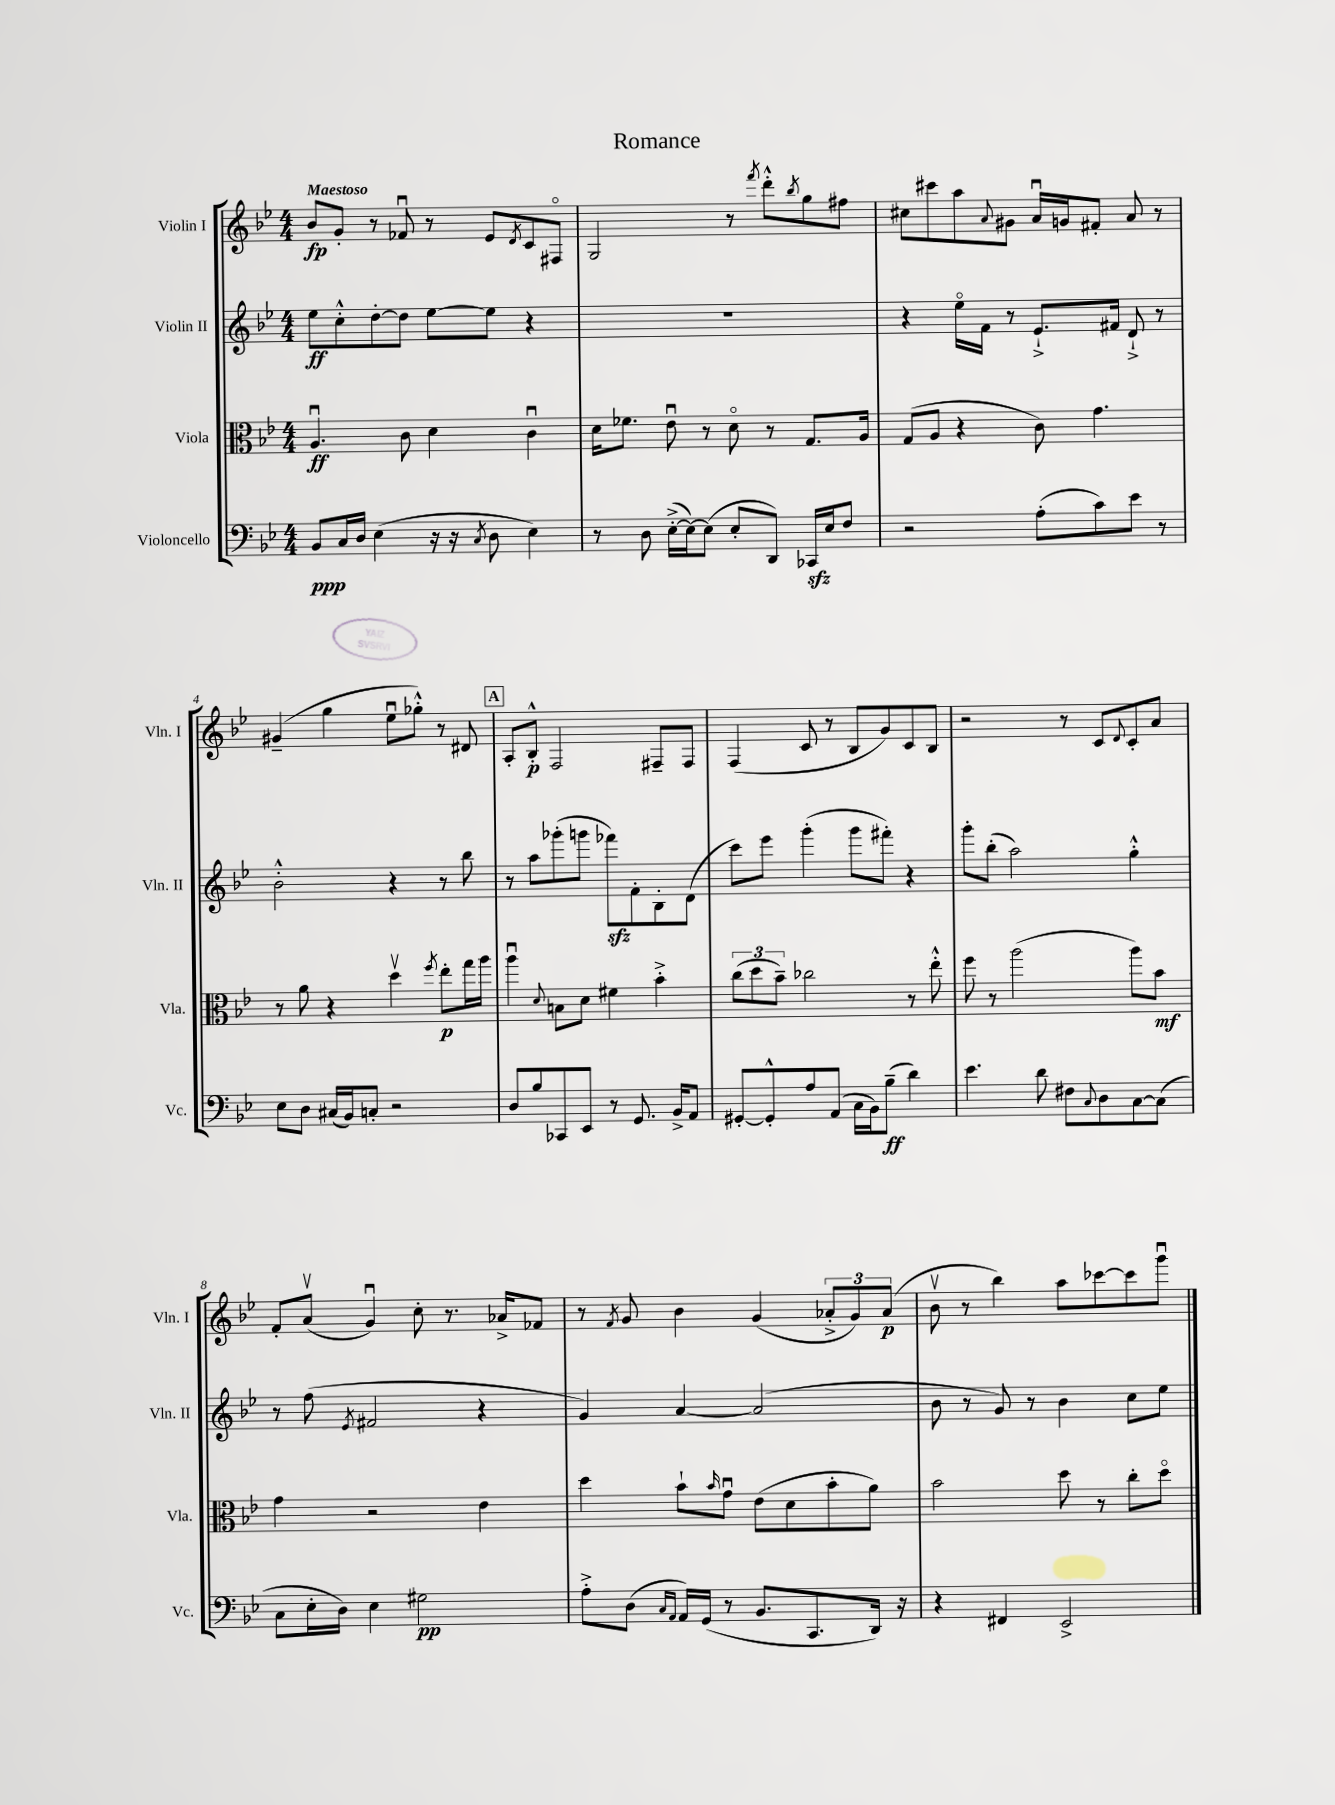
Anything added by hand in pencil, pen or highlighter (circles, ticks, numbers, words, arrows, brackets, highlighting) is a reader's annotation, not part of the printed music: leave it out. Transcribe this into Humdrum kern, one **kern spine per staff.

**kern	**dynam	**kern	**dynam	**kern	**dynam	**kern	**dynam
*part4	*part4	*part3	*part3	*part2	*part2	*part1	*part1
*staff4	*staff4	*staff3	*staff3	*staff2	*staff2	*staff1	*staff1
*I"Violoncello	*	*I"Viola	*	*I"Violin II	*	*I"Violin I	*
*I'Vc.	*	*I'Vla.	*	*I'Vln. II	*	*I'Vln. I	*
*clefF4	*	*clefC3	*	*clefG2	*	*clefG2	*
*k[b-e-]	*	*k[b-e-]	*	*k[b-e-]	*	*k[b-e-]	*
*M4/4	*	*M4/4	*	*M4/4	*	*M4/4	*
=1	=1	=1	=1	=1	=1	=1	=1
!	!	!	!	!	!	!LO:TX:a:B:t=Maestoso	!
8BB-/L	ppp	4.Au/	ff	8ee-\L	ff	8b-/L	fp
16C/L	.	.	.	8cc'^^\	.	8g'/J	.
16D/JJ	.	.	.	.	.	.	.
(4E-\	.	.	.	[8dd'\	.	8r	.
.	.	8c\	.	8dd\J]	.	8f-Xu/	.
16r	.	4d\	.	[8ee-\L	.	8r	.
16r	.	.	.	.	.	.	.
8qC/	.	.	.	.	.	.	.
8D\	.	.	.	8ee-\J]	.	8e-/L	.
.	.	.	.	.	.	8qd/	.
4E-\)	.	4cu\	.	4r	.	8c/	.
.	.	.	.	.	.	8F#X/J	.
=2	=2	=2	=2	=2	=2	=2	=2
8r	.	16d\KL	.	1r	.	2G/	.
.	.	8.f-X\J	.	.	.	.	.
8D\	.	.	.	.	.	.	.
([16E-'^\LL	.	8e-u\	.	.	.	.	.
16E-\J_)	.	.	.	.	.	.	.
(8E-\J]	.	8r	.	.	.	.	.
8E-'/L	.	8d\	.	.	.	8r	.
.	.	.	.	.	.	8qfff/	.
8DD/J)	.	8r	.	.	.	8ddd'^^\L	.
.	.	.	.	.	.	8qbb-/	.
16CC-Xzz/LL	.	8.G/L	.	.	.	8gg\	.
16E-/J	.	.	.	.	.	.	.
8F/J	.	.	.	.	.	8ff#X\J	.
.	.	16A/Jk	.	.	.	.	.
=3	=3	=3	=3	=3	=3	=3	=3
2r	.	(8G/L	.	4r	.	8cc#X\L	.
.	.	8A/J	.	.	.	8ccc#X\	.
.	.	4r	.	16ee-\LL	.	8aa\	.
.	.	.	.	16f\JJ	.	.	.
.	.	.	.	.	.	8qqa/	.
.	.	.	.	8r	.	8g#X\J	.
(8A'\L	.	8c\)	.	8.e-`^/L	.	16au/LL	.
.	.	.	.	.	.	16gn/J	.
8c\)	.	4.g\	.	.	.	8f#X'/J	.
.	.	.	.	16f#X/Jk	.	.	.
8e-\J	.	.	.	8d`^/	.	8a/	.
8r	.	.	.	8r	.	8r	.
!!LO:LB:g=z
=4	=4	=4	=4	=4	=4	=4	=4
8E-\L	.	8r	.	2b-'^^\	.	(4g#X~/	.
8D\J	.	8a\	.	.	.	.	.
(16C#X/LL	.	4r	.	.	.	4gg\	.
16BB-/J)	.	.	.	.	.	.	.
8Cn'/J	.	.	.	.	.	.	.
2r	.	4ddv\	.	4r	.	8ee-u\L	.
.	.	.	.	.	.	8gg-X'^^\J)	.
.	.	8qff/	.	.	.	.	.
.	.	8ee-'\L	p	8r	.	8r	.
.	.	16gg\L	.	8bb-\	.	8d#X/	.
.	.	16aa\JJ	.	.	.	.	.
!!LO:REH:place=s1:t=A
=5	=5	=5	=5	=5	=5	=5	=5
8D/L	.	4aau\	.	8r	.	8A'/L	.
8B-/	.	.	.	8aa\L	.	8B-'^^/J	p
.	.	8qqd/	.	.	.	.	.
8CC-X/	.	8Bn\L	.	(8ggg-X'\	.	2F/	.
8EE-/J	.	8d\J	.	8gggn\J	.	.	.
8r	.	4f#X\	.	8fff-Xzz\L)	.	.	.
8.GG/	.	.	.	8f'\	.	.	.
.	.	4b-'^\	.	8B-'\	.	8F#X~/L	.
16BB-^/KL	.	.	.	.	.	.	.
8AA/J	.	.	.	(8d\J	.	8F#/J	.
=6	=6	=6	=6	=6	=6	=6	=6
[8GG#X'/L	.	(12cc\L	.	8ccc\L)	.	(4F/	.
.	.	12dd\	.	.	.	.	.
8GG#'^^/]	.	.	.	8eee-\J	.	.	.
.	.	12b-~\J)	.	.	.	.	.
8A/	.	2cc-X\	.	(4ggg'\	.	8c/	.
(8AA/J	.	.	.	.	.	8r	.
16C\LL	.	.	.	8ggg\L	.	8B-/L	.
16BB-\J)	.	.	.	.	.	.	.
(8B-~\J	ff	.	.	8fff#X'\J)	.	8g/)	.
4d\)	.	8r	.	4r	.	8c/	.
.	.	8ee-'^^\	.	.	.	8B-/J	.
=7	=7	=7	=7	=7	=7	=7	=7
4.e-\	.	8ff\	.	8ggg'\L	.	2r	.
.	.	8r	.	(8bb-'\J	.	.	.
.	.	(2aa\	.	2aa\)	.	.	.
8d\	.	.	.	.	.	.	.
8F#X\L	.	.	.	.	.	8r	.
8qqC/	.	.	.	.	.	.	.
8D\	.	.	.	.	.	8c/L	.
.	.	.	.	.	.	8qqd/	.
[8C\	.	8aa\L)	.	4gg'^^\	.	8c'/	.
(8C\J]	.	8b-\J	mf	.	.	8a/J	.
!!LO:LB:g=z
=8	=8	=8	=8	=8	=8	=8	=8
8C\L	.	4g\	.	8r	.	8f'/L	.
16E-'\L	.	.	.	(8ff\	.	(8av/J	.
16D\JJ)	.	.	.	.	.	.	.
.	.	.	.	8qe-/	.	.	.
4E-\	.	2r	.	2f#X/	.	4gu/)	.
2G#X\	pp	.	.	.	.	8cc'\	.
.	.	.	.	.	.	8.r	.
.	.	4e-\	.	4r	.	.	.
.	.	.	.	.	.	16a-X^/KL	.
.	.	.	.	.	.	8f-X/J	.
=9	=9	=9	=9	=9	=9	=9	=9
8A'^\L	.	4dd\	.	4g/)	.	8r	.
.	.	.	.	.	.	8qf/	.
(8D\J	.	.	.	.	.	8g/	.
16qqC/LL	.	.	.	.	.	.	.
16qqAA/JJ	.	.	.	.	.	.	.
16AA/LL)	.	8b-`\L	.	[4a/	.	4b-\	.
(16GG/JJ	.	.	.	.	.	.	.
.	.	16qqb-/	.	.	.	.	.
8r	.	8gu\J	.	.	.	.	.
8.BB-/L	.	(8e-\L	.	(2a/]	.	(4g/	.
.	.	8d\	.	.	.	.	.
8.CC/	.	.	.	.	.	.	.
.	.	8b-'\	.	.	.	12a-X'^/L	.
.	.	.	.	.	.	12g/)	.
16DD/Jk)	.	8a\J)	.	.	.	.	.
.	.	.	.	.	.	(12a-/J	p
16r	.	.	.	.	.	.	.
=10	=10	=10	=10	=10	=10	=10	=10
4r	.	2b-\	.	8b-\	.	8b-v\	.
.	.	.	.	8r	.	8r	.
4FF#X/	.	.	.	8g/)	.	4bb-\)	.
.	.	.	.	8r	.	.	.
2EE-^/	.	8dd\	.	4b-\	.	8aa\L	.
.	.	8r	.	.	.	[8ccc-X\	.
.	.	8cc'\L	.	8cc\L	.	8ccc-\]	.
.	.	8dd\J	.	8ee-\J	.	8gggu\J	.
==	==	==	==	==	==	==	==
*-	*-	*-	*-	*-	*-	*-	*-
